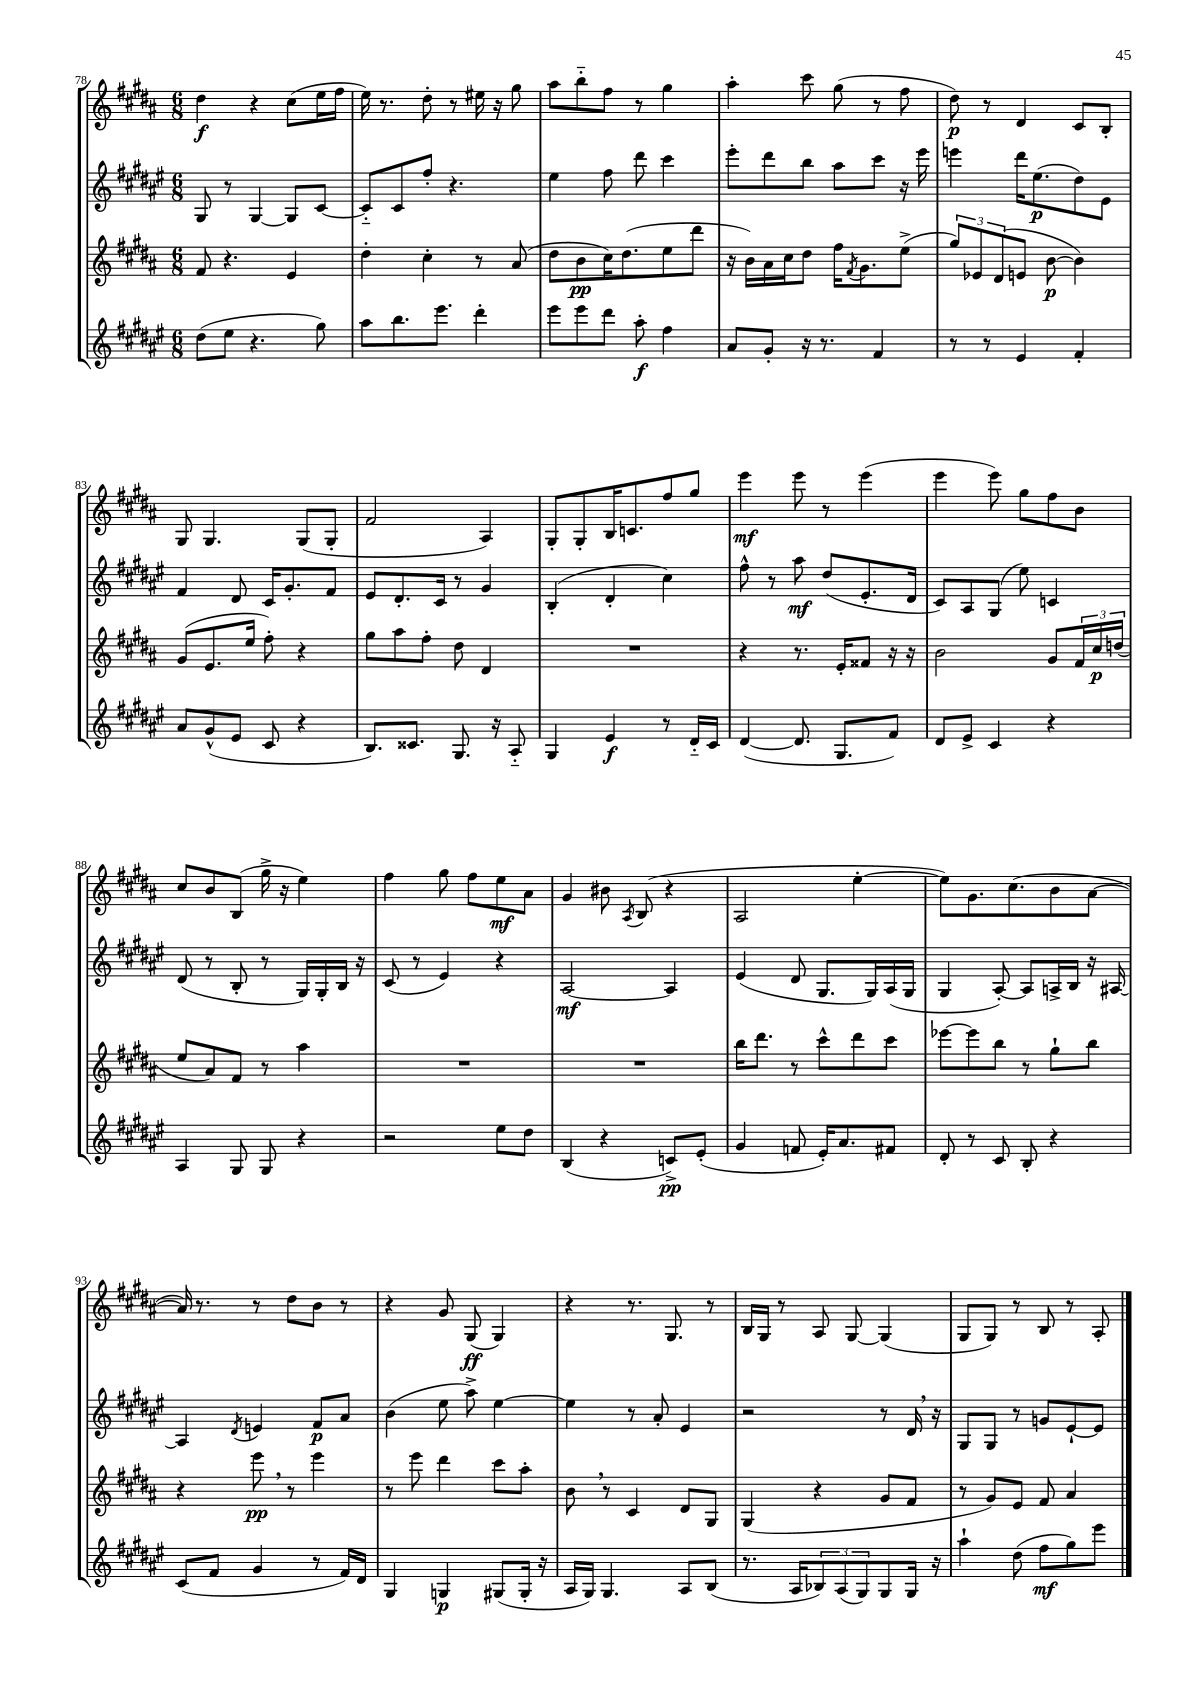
<<
\new StaffGroup <<
\new Staff = "s0" {
    \clef treble \key b \major \numericTimeSignature \time 6/8
    dis''4\f r4 cis''8( e''16 fis''16 |
    e''16) r8. dis''8-. r8 eis''16 r16 gis''8 |
    ais''8 b''8-_ fis''8 r8 gis''4 |
    ais''4-. cis'''8 gis''8( r8 fis''8 |
    dis''8\p) r8 dis'4 cis'8 b8-. |
    gis8 gis4. gis8( gis8-. |
    fis'2 ais4) |
    gis8-. gis8-. b16 c'8. fis''8 gis''8 |
    e'''4\mf e'''8 r8 e'''4( |
    e'''4 e'''8) gis''8 fis''8 b'8 |
    cis''8 b'8 b8( gis''16-> r16 e''4) |
    fis''4 gis''8 fis''8 e''8\mf ais'8 |
    gis'4 bis'8 \acciaccatura { ais8 } b8( r4 |
    ais2 e''4~-. |
    e''8) gis'8. cis''8.( b'8 ais'8~ |
    ais'16) r8. r8 dis''8 b'8 r8 |
    r4 gis'8 gis8\ff( gis4) |
    r4 r8. gis8. r8 |
    b16 gis16 r8 ais8 gis8~ gis4( |
    gis8 gis8) r8 b8 r8 ais8-. \bar "|." |
}
\new Staff = "s1" {
    \clef treble \key fis \major \numericTimeSignature \time 6/8
    gis8 r8 gis4~ gis8 cis'8~ |
    cis'8-_ cis'8 fis''8-. r4. |
    eis''4 fis''8 dis'''8 cis'''4 |
    eis'''8-. dis'''8 b''8 ais''8 cis'''8 r16 eis'''16 |
    e'''4 dis'''16 eis''8.\p( dis''8) eis'8 |
    fis'4 dis'8 cis'16 gis'8.-. fis'8 |
    eis'8 dis'8.-. cis'16 r8 gis'4 |
    b4-.( dis'4-. cis''4) |
    fis''8-^ r8 ais''8\mf dis''8( eis'8.-. dis'16 |
    cis'8) ais8 gis8( eis''8) c'4 |
    dis'8( r8 b8-. r8 gis16) gis16-. b16 r16 |
    cis'8( r8 eis'4) r4 |
    ais2~\mf ais4 |
    eis'4( dis'8 gis8. gis16) ais16( gis16 |
    gis4 ais8~-.) ais8 a16-> b16 r16 ais16~ |
    ais4 \acciaccatura { dis'8 } e'4 fis'8\p ais'8 |
    b'4( eis''8 ais''8->) eis''4~ |
    eis''4 r8 ais'8-. eis'4 |
    r2 r8 dis'16 \breathe r16 |
    gis8 gis8 r8 g'8 eis'8~-! eis'8 \bar "|." |
}
\new Staff = "s2" {
    \clef treble \key b \major \numericTimeSignature \time 6/8
    fis'8 r4. e'4 |
    dis''4-. cis''4-. r8 ais'8( |
    dis''8 b'8\pp cis''16) dis''8.( e''8 dis'''8 |
    r16 b'16) ais'16 cis''16 dis''8 fis''16 \acciaccatura { fis'8 } gis'8. e''8->( |
    \tuplet 3/2 { gis''8) ees'8 dis'8( } e'8 b'8~\p b'4) |
    gis'8( e'8. e''16 fis''8-.) r4 |
    gis''8 ais''8 fis''8-. dis''8 dis'4 |
    R2. |
    r4 r8. e'16-. fisis'8 r16 r16 |
    b'2 gis'8 \tuplet 3/2 { fis'16 cis''16\p d''16( } |
    e''8 ais'8) fis'8 r8 ais''4 |
    R2. |
    R2. |
    b''16 dis'''8. r8 cis'''8-^ dis'''8 cis'''8 |
    ees'''8~ ees'''8 b''8 r8 gis''8-! b''8 |
    r4 e'''8\pp \breathe r8 e'''4 |
    r8 e'''8 dis'''4 cis'''8 ais''8-. |
    b'8 \breathe r8 cis'4 dis'8 gis8 |
    gis4( r4 gis'8 fis'8 |
    r8 gis'8) e'8 fis'8 ais'4 \bar "|." |
}
\new Staff = "s3" {
    \clef treble \key fis \major \numericTimeSignature \time 6/8
    dis''8( eis''8 r4. gis''8) |
    ais''8 b''8. eis'''8. dis'''4-. |
    eis'''8 eis'''8 dis'''8 ais''8-.\f fis''4 |
    ais'8 gis'8-. r16 r8. fis'4 |
    r8 r8 eis'4 fis'4-. |
    ais'8 gis'8-^( eis'8 cis'8 r4 |
    b8.) cisis'8. gis8. r16 ais8-_ |
    gis4 eis'4\f r8 dis'16-_ cis'16 |
    dis'4~( dis'8. gis8. fis'8) |
    dis'8 eis'8-> cis'4 r4 |
    ais4 gis8 gis8 r4 |
    r2 eis''8 dis''8 |
    b4( r4 c'8->\pp) eis'8-.( |
    gis'4 f'8 eis'16-.) ais'8. fis'8 |
    dis'8-. r8 cis'8 b8-. r4 |
    cis'8( fis'8 gis'4 r8 fis'16) dis'16 |
    gis4 g4\p gis8( gis16-. r16 |
    ais16 gis16) gis4. ais8 b8( |
    r8. ais16 \tuplet 3/2 { bes8) ais8( gis8) } gis8 gis16 r16 |
    ais''4-! dis''8( fis''8\mf gis''8) eis'''8 \bar "|." |
}
>>
>>
\layout { \context { \Score currentBarNumber = #78 } }
